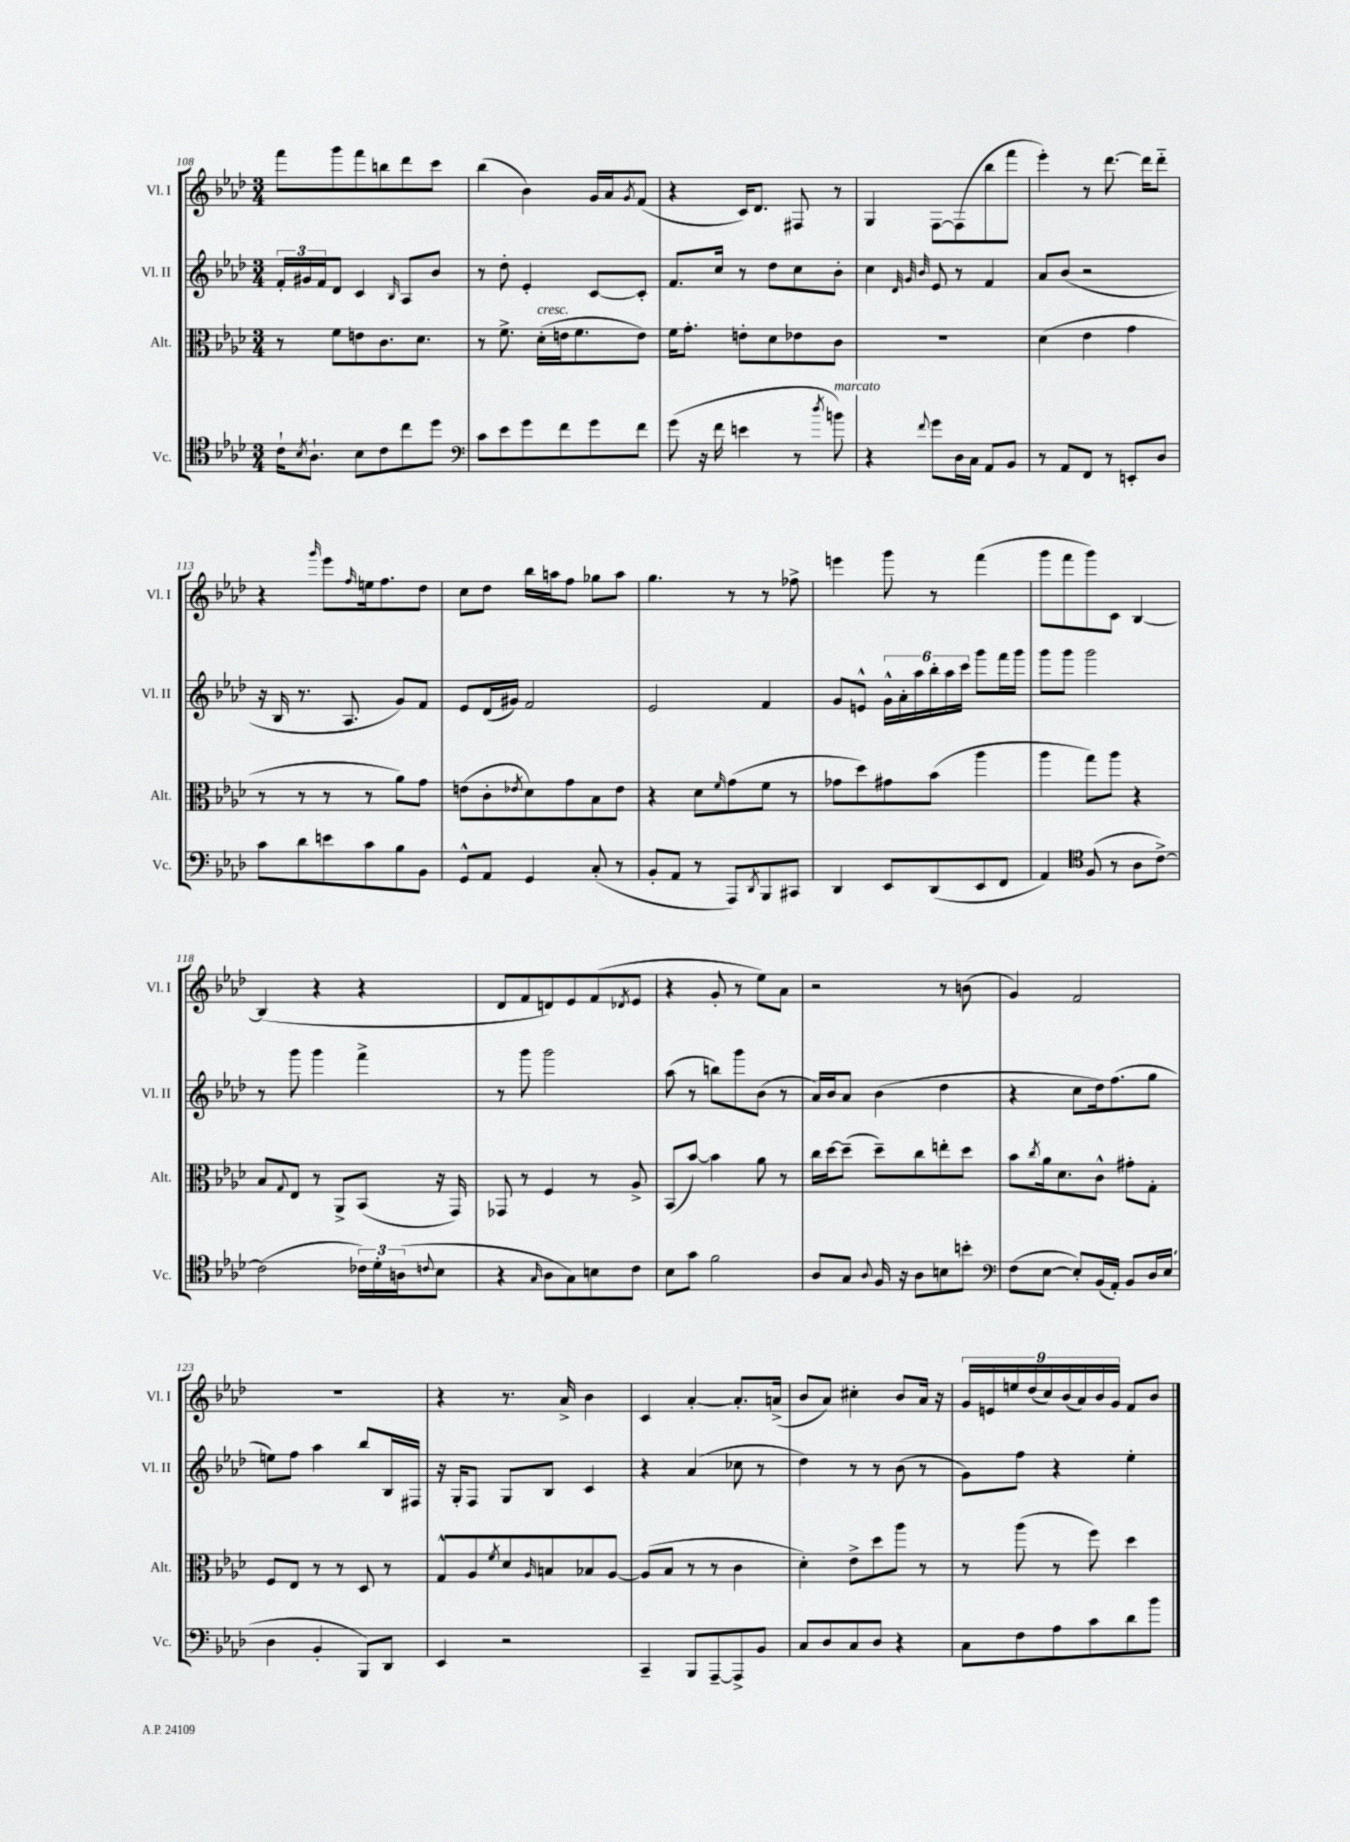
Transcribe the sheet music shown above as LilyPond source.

<<
\new StaffGroup <<
\new Staff = "s0" \with { instrumentName = "Vl. I" shortInstrumentName = "Vl. I" } {
    \clef treble \key aes \major \numericTimeSignature \time 3/4
    f'''8 g'''8 f'''8 b''8 des'''8 c'''8 |
    bes''4( bes'4) g'16 aes'16 \acciaccatura { g'8 } f'8( |
    r4 c'16) des'8. fis8 r8 |
    g4 f8~ f8( bes''8 f'''8 |
    ees'''4-.) r8 des'''8.~ des'''16 des'''8-_ |
    r4 \grace { g'''16 } ees'''8 \grace { f''16 } e''16 f''8. des''8 |
    c''8 des''8 bes''16 a''16 f''8 ges''8 a''8 |
    g''4. r8 r8 fes''8-> |
    e'''4 g'''8 r8 f'''4( |
    g'''8 f'''8 g'''8) c'8 bes4~ |
    bes4( r4 r4 |
    des'8 f'8 d'8) ees'8 f'8( \acciaccatura { des'8 } ees'8 |
    r4 g'8-. r8 ees''8) aes'8 |
    r2 r8 b'8( |
    g'4) f'2 |
    R2. |
    r4 r8. aes'16-> bes'4 |
    c'4 aes'4~-. aes'8.-. a'16->( |
    bes'8 aes'8) cis''4-. bes'8 aes'16 r16 |
    \tuplet 9/8 { g'16 e'16 e''16 des''16( c''16) bes'16( aes'16) bes'16 g'16 } f'8 bes'8 \bar "|." |
}
\new Staff = "s1" \with { instrumentName = "Vl. II" shortInstrumentName = "Vl. II" } {
    \clef treble \key aes \major \numericTimeSignature \time 3/4
    \tuplet 3/2 { f'16-. gis'16 f'16 } des'8 c'4 \grace { bes16 } aes8 bes'8 |
    r8 des''8-. ees'4-. c'8~ c'8-. |
    f'8. c''16 r8 des''8 c''8 bes'8-. |
    c''4 \grace { des'32 g'32 bes'32 } ees'8 r8 f'4 |
    aes'8 bes'8( r2 |
    r16 bes16 r8. aes8. g'8) f'8 |
    ees'8 des'16( gis'16) f'2 |
    ees'2 f'4 |
    g'8 e'8-^ \tuplet 6/4 { g'16-^ aes'16-. aes''16 bes''16-. aes''16 c'''16 } g'''8 f'''16 g'''16 |
    g'''8 g'''8 g'''2 |
    r8 g'''8 g'''4 f'''4-> |
    r8 g'''8 g'''2 |
    aes''8( r8 b''8) g'''8 bes'8( r8 |
    aes'16) bes'16 aes'8 bes'4( des''4 |
    r4 c''8 des''16) f''8.( g''8 |
    e''8) f''8 aes''4 bes''8 bes16 fis16 |
    r16 g16-. f8 g8 bes8 c'4 |
    r4 aes'4( ces''8 r8 |
    des''4) r8 r8 bes'8( r8 |
    g'8) f''8 r4 ees''4-. \bar "|." |
}
\new Staff = "s2" \with { instrumentName = "Alt." shortInstrumentName = "Alt." } {
    \clef alto \key aes \major \numericTimeSignature \time 3/4
    r8 f'8 e'8 c'8. des'8. |
    r8 f'8.-> des'16-.^\markup { \italic "cresc." }( e'16 f'8. e'8) |
    f'16 g'8.-. e'8-. des'8 ees'8 c'8 |
    R2. |
    des'4( ees'4 g'4 |
    r8 r8 r8 r8 aes'8) g'8 |
    e'8( c'8-. \acciaccatura { ees'8 } des'8) g'8 bes8 ees'8 |
    r4 des'8 \grace { f'16 } g'8( f'8 r8 |
    ges'8 des''8) gis'8 bes'8( aes''4 |
    aes''4 g''8) aes''8 r4 |
    bes8 \appoggiatura { g8 } ees8 r8 aes,8-> bes,8( r16 g,16) |
    ges,8 r8 f4 r8 aes8-> |
    bes,8( bes'8~) bes'4 aes'8 r8 |
    c''16 des''16~ des''8--( des''8--) c''8 e''8-. des''8 |
    bes'8 \acciaccatura { c''8 } aes'16 des'8. c'8-^ gis'8-. g8-. |
    f8 ees8 r8 r8 des8 r8 |
    g8-^ aes8 \acciaccatura { f'8 } des'8 \grace { aes16 } b8 bes8 aes8~ |
    aes8( bes8 r8 r8 c'4 |
    des'4-.) ees'8-> des''8 aes''8 r8 |
    r8 aes''8( r8 f''8) des''4 \bar "|." |
}
\new Staff = "s3" \with { instrumentName = "Vc." shortInstrumentName = "Vc." } {
    \clef tenor \key aes \major \numericTimeSignature \time 3/4
    c'16-! \acciaccatura { bes8 } aes8.-! bes8 c'8 c''8 des''8 |
    \clef bass c'8 ees'8 g'8 f'8 g'8 f'8 |
    g'8( r16 f'16 e'4 r8 \acciaccatura { des''8 } b'8^\markup { \italic "marcato" }) |
    r4 \appoggiatura { f'8 } g'8 des16 c16 aes,8 bes,8 |
    r8 aes,8 f,8 r8 e,8-. des8 |
    c'8 des'8 e'8 c'8 bes8 bes,8 |
    g,8-^ aes,8 g,4 c8-.( r8 |
    bes,8-. aes,8 r8 aes,,8) \acciaccatura { des,8 } bes,,8 cis,8 |
    des,4 ees,8 des,8( ees,8 f,8 |
    aes,4) \clef tenor f8( r8 aes8 c'8~->) |
    c'2( \tuplet 3/2 { ces'16) des'16-. a16( } \appoggiatura { c'8 } bes8 |
    r4 \grace { g16 } aes8 g8) b8 c'8 |
    bes8 g'8 f'2 |
    aes8 g8 \appoggiatura { aes8 } f16 r16 aes8 b8 b'8-. |
    \clef bass f8( ees8~ ees8-.) bes,16( aes,16-.) bes,8 des16 ees16( |
    des4 bes,4-. bes,,8) des,8 |
    ees,4 r2 |
    c,4-- bes,,8 aes,,8~-- aes,,8-> bes,8 |
    c8 des8 c8 des8 r4 |
    c8 f8 aes8 c'8 des'8 bes'8 \bar "|." |
}
>>
>>
\layout { \context { \Score currentBarNumber = #108 } }
